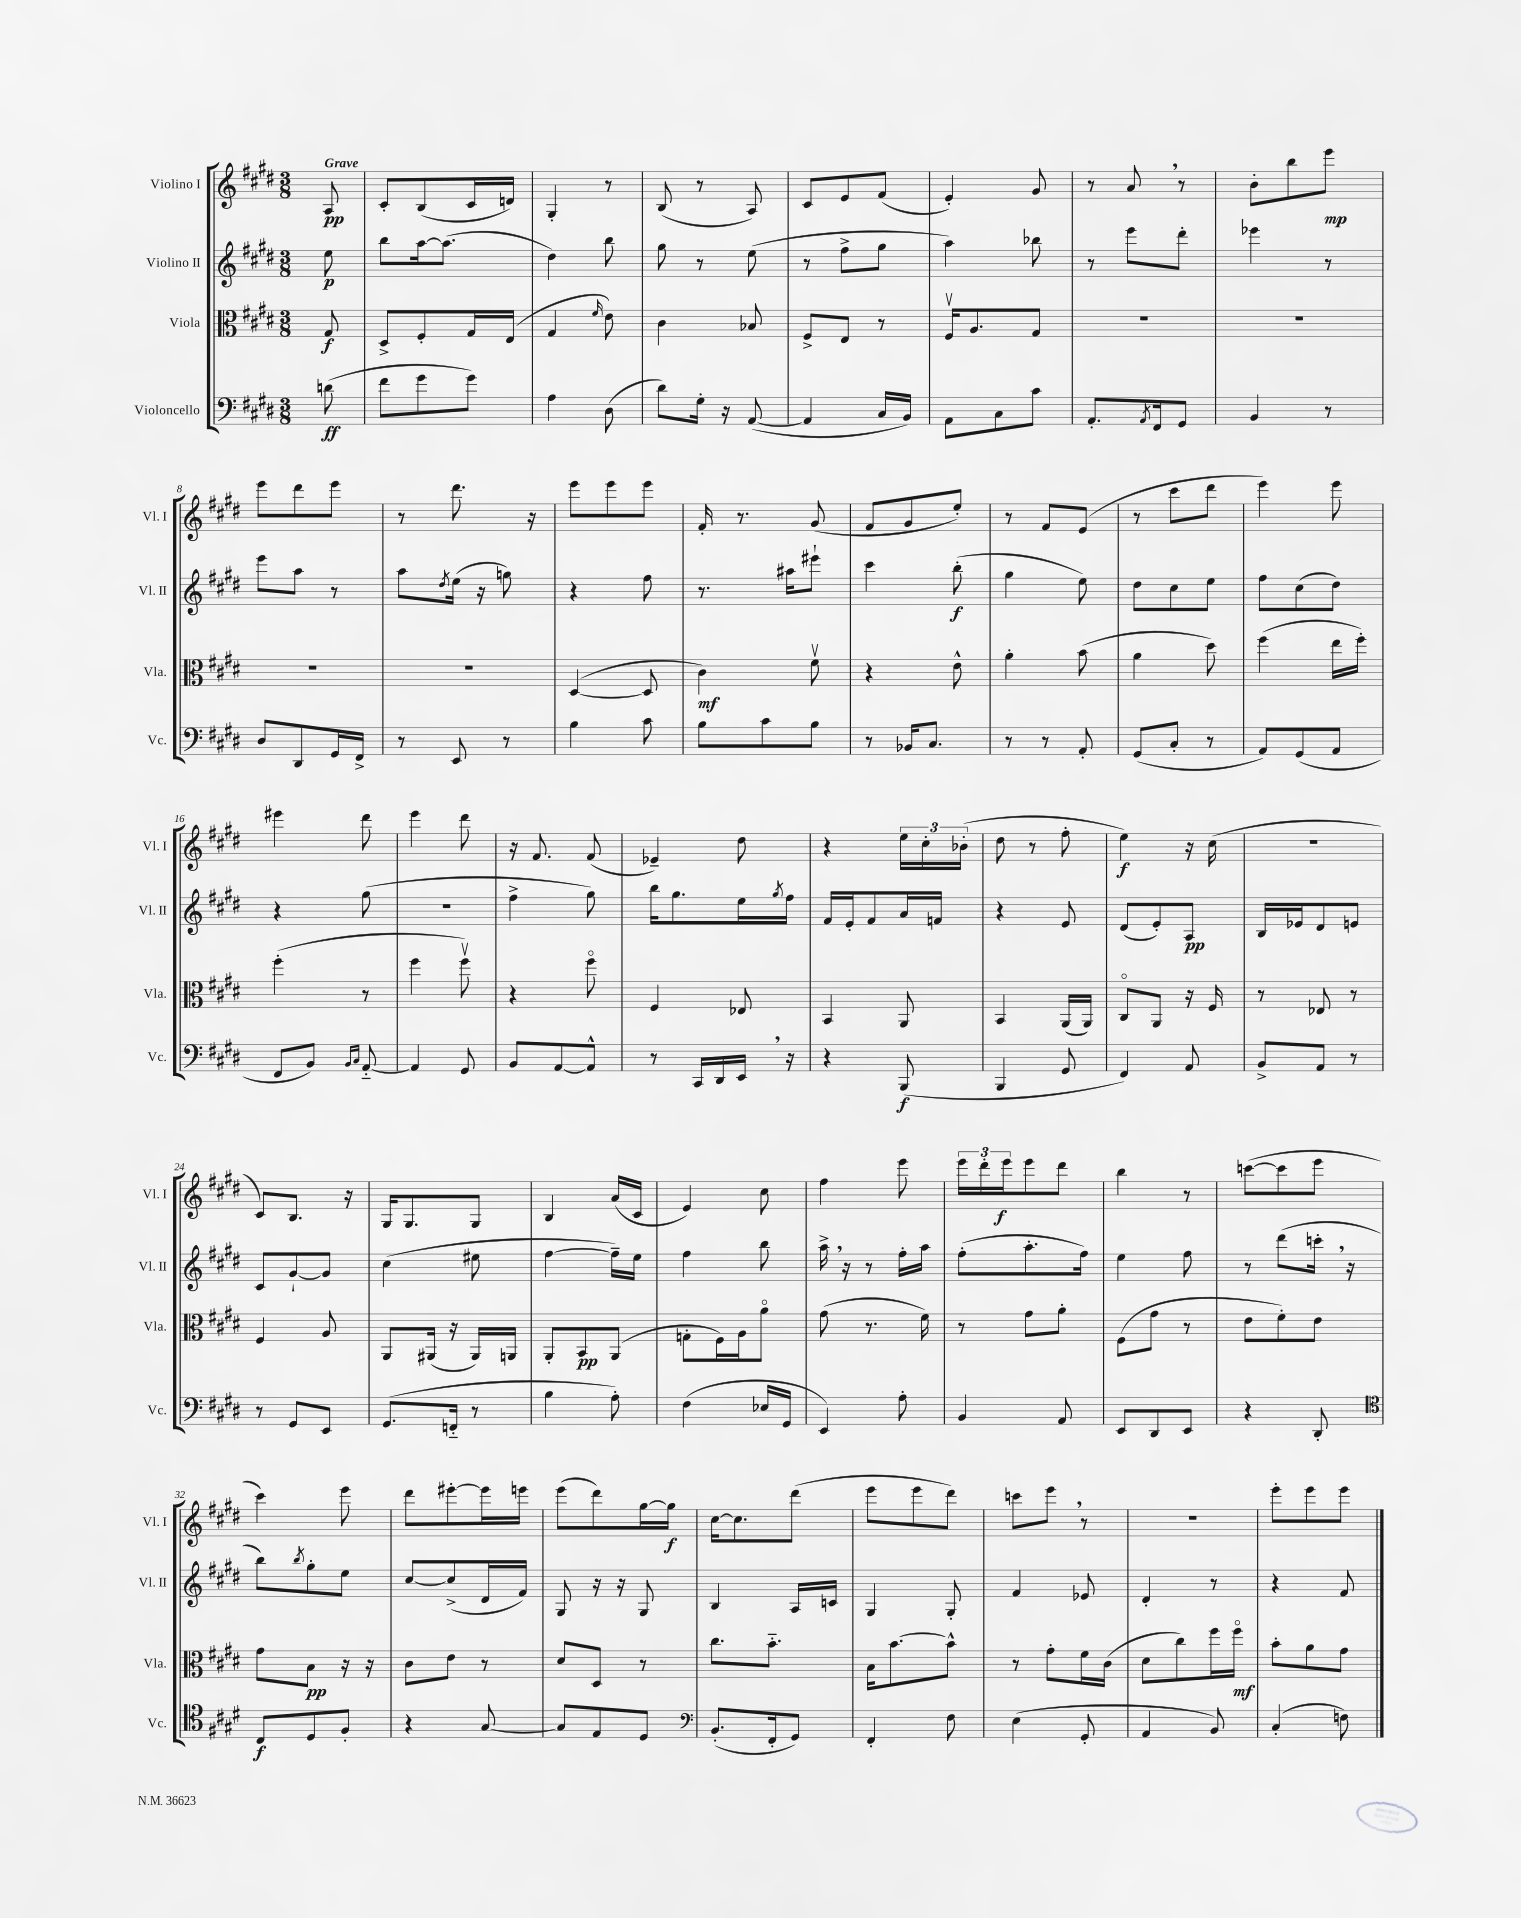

**kern	**kern	**kern	**kern
*staff4	*staff3	*staff2	*staff1
*clefF4	*clefC3	*clefG2	*clefG2
*k[f#c#g#d#]	*k[f#c#g#d#]	*k[f#c#g#d#]	*k[f#c#g#d#]
*M3/8	*M3/8	*M3/8	*M3/8
(8d	8G#	8ee	8A
=	=	=	=
8f#	8D#^	8bb	8c#'
8g#	8F#'	[16aa	(8B
.	.	(8.aa]	.
8g#)	16G#	.	16c#
.	(16E	.	16d)
=	=	=	=
4A	4G#	4dd#)	4G#'
.	16qqf#	.	.
(8D#	8e)	8bb	8r
=	=	=	=
8d#)	4c#	8gg#	(8B
16G#'	.	8r	8r
16r	.	.	.
([8AA	8B-	(8ee	8A)
=	=	=	=
4AA]	8F#^	8r	8c#
.	8E	8ff#^	8e
16C#	8r	8gg#	(8f#
16BB)	.	.	.
=	=	=	=
8AA	16F#v	4aa)	4e')
.	8.A	.	.
8C#	.	.	.
8c#	8G#	8bb-	8g#
=	=	=	=
8.AA'	4.r	8r	8r
.	.	8eee	8a
8qAA	.	.	.
16FF#	.	.	.
8GG#	.	8ddd#'	8r
=	=	=	=
4BB	4.r	4eee-	8b'
.	.	.	8bb
8r	.	8r	8eee
=	=	=	=
8D#	4.r	8eee	8eee
8DD#	.	8aa	8ddd#
16GG#	.	8r	8eee
16FF#^	.	.	.
=	=	=	=
8r	4.r	8aa	8r
.	.	8qdd#	.
8EE	.	(16ee	8.ddd#
.	.	16r	.
8r	.	8gg)	.
.	.	.	16r
=	=	=	=
4B	([4D#	4r	8eee
.	.	.	8eee
8c#	8D#]	8ff#	8eee
=	=	=	=
8B	4c#)	8.r	16f#'
.	.	.	8.r
8c#	.	.	.
.	.	16aa#	.
8B	8f#v	8eee#`	(8g#
=	=	=	=
8r	4r	4ccc#	8f#
16BB-	.	.	8g#
8.C#	.	.	.
.	8e^^	(8bb'	8ee')
=	=	=	=
8r	4a'	4gg#	8r
8r	.	.	8f#
8AA'	(8b	8ee)	(8e
=	=	=	=
(8GG#	4a	8dd#	8r
8C#'	.	8cc#	8ccc#
8r	8dd#)	8ee	8ddd#
=	=	=	=
8AA)	(4ff#	8ff#	4eee)
(8GG#	.	(8cc#	.
8AA	16ee	8dd#)	8eee
.	16ff#')	.	.
=	=	=	=
8FF#	(4ff#'	4r	4eee#
8BB)	.	.	.
16qqBB	.	.	.
16qqC#	.	.	.
[8AA'~	8r	(8gg#	8ddd#
=	=	=	=
4AA]	4ff#	4.r	4eee
8GG#	8ff#v)	.	8ddd#
=	=	=	=
8BB	4r	4ff#^	16r
.	.	.	8.f#
[8AA	.	.	.
8AA^^]	8ff#o	8gg#)	(8f#
=	=	=	=
8r	4F#	16bb	4e-~)
.	.	8.gg#	.
16CC#	.	.	.
16DD#	.	.	.
16EE	8E-	16ee	8dd#
.	.	8qgg#	.
16r	.	16ff#	.
=	=	=	=
4r	4BB	16f#	4r
.	.	16e'	.
.	.	8f#	.
(8BBB	8AA	16a	24ee
.	.	.	24cc#'
.	.	16f	.
.	.	.	(24b-'
=	=	=	=
4BBB	4BB	4r	8dd#
.	.	.	8r
8GG#	(16AA	8e	8ff#'
.	16AA)	.	.
=	=	=	=
4FF#)	8C#o	(8d#	4ee)
.	8AA	8e')	.
8AA	16r	8A	16r
.	16F#	.	(16cc#
=	=	=	=
8BB^	8r	16B	4.r
.	.	16e-	.
8AA	8E-	8d#	.
8r	8r	8e	.
=	=	=	=
8r	4F#	8c#	8c#)
8GG#	.	[8g#`	8.B
8EE	8A	8g#]	.
.	.	.	16r
=	=	=	=
(8.GG#	8AA	(4cc#	16G#
.	.	.	8.G#
.	(16AA#	.	.
16FF'~	16r	.	.
8r	16AA#)	8ee#	8G#
.	16AA	.	.
=	=	=	=
4B	8AA'	[4ff#	4B
.	8BB	.	.
8A')	(8AA	16ff#~])	(16a
.	.	16ee	16c#
=	=	=	=
(4F#	8G'	4ff#	4e)
.	16F#)	.	.
.	16A	.	.
16E-	8ao	8bb	8cc#
16GG#	.	.	.
=	=	=	=
4EE)	(8g#	16aa^	4ff#
.	.	16r	.
.	8.r	8r	.
8A'	.	16ff#'	8eee
.	16f#)	16aa	.
=	=	=	=
4BB	8r	(8ff#'	24eee
.	.	.	24ddd#'
.	.	.	24eee
.	8g#	8.aa'	8eee
8AA	8a'	.	8ddd#
.	.	16ff#)	.
=	=	=	=
8EE	(8F#	4ee	4bb
8DD#	8g#	.	.
8EE	8r	8ff#	8r
=	=	=	=
4r	8e	8r	([8ccc
.	8f#')	(8ddd#	8ccc]
8DD#'	8e	16ccc'	8eee
.	.	16r	.
=	=	=	=
*clefC4	*	*	*
8C#	8g#	8bb)	4ccc#)
.	.	8qbb	.
8D#	8B	8gg#'	.
8F#'	16r	8ee	8eee
.	16r	.	.
=	=	=	=
4r	8c#	[8cc#	8ddd#
.	8e	(8cc#^]	[8eee#'
[8G#	8r	16d#	16eee#]
.	.	16f#)	16eee
=	=	=	=
8G#]	8d#	8G#	(8eee
8E	8D#	16r	8ddd#)
.	.	16r	.
8D#	8r	8G#	[16gg#
.	.	.	16gg#]
=	=	=	=
*clefF4	*	*	*
(8.BB'	8.cc#	4B	[16cc#
.	.	.	8.cc#]
16FF#'	8.b'~	.	.
8GG#)	.	16A	(8ddd#
.	.	16c	.
=	=	=	=
4FF#'	16B	4G#	8eee
.	[8.b	.	.
.	.	.	8eee
8F#	8b^^]	8G#'	8ddd#)
=	=	=	=
(4E	8r	4f#	8ccc
.	8g#'	.	8eee
8GG#'	16f#	8e-	8r
.	(16c#	.	.
=	=	=	=
4AA	8d#	4d#'	4.r
.	8cc#)	.	.
8BB)	16ff#	8r	.
.	16ff#o	.	.
=	=	=	=
(4C#'	8b'	4r	8eee'
.	8a	.	8eee
8F)	8g#	8f#	8eee
==	==	==	==
*-	*-	*-	*-
